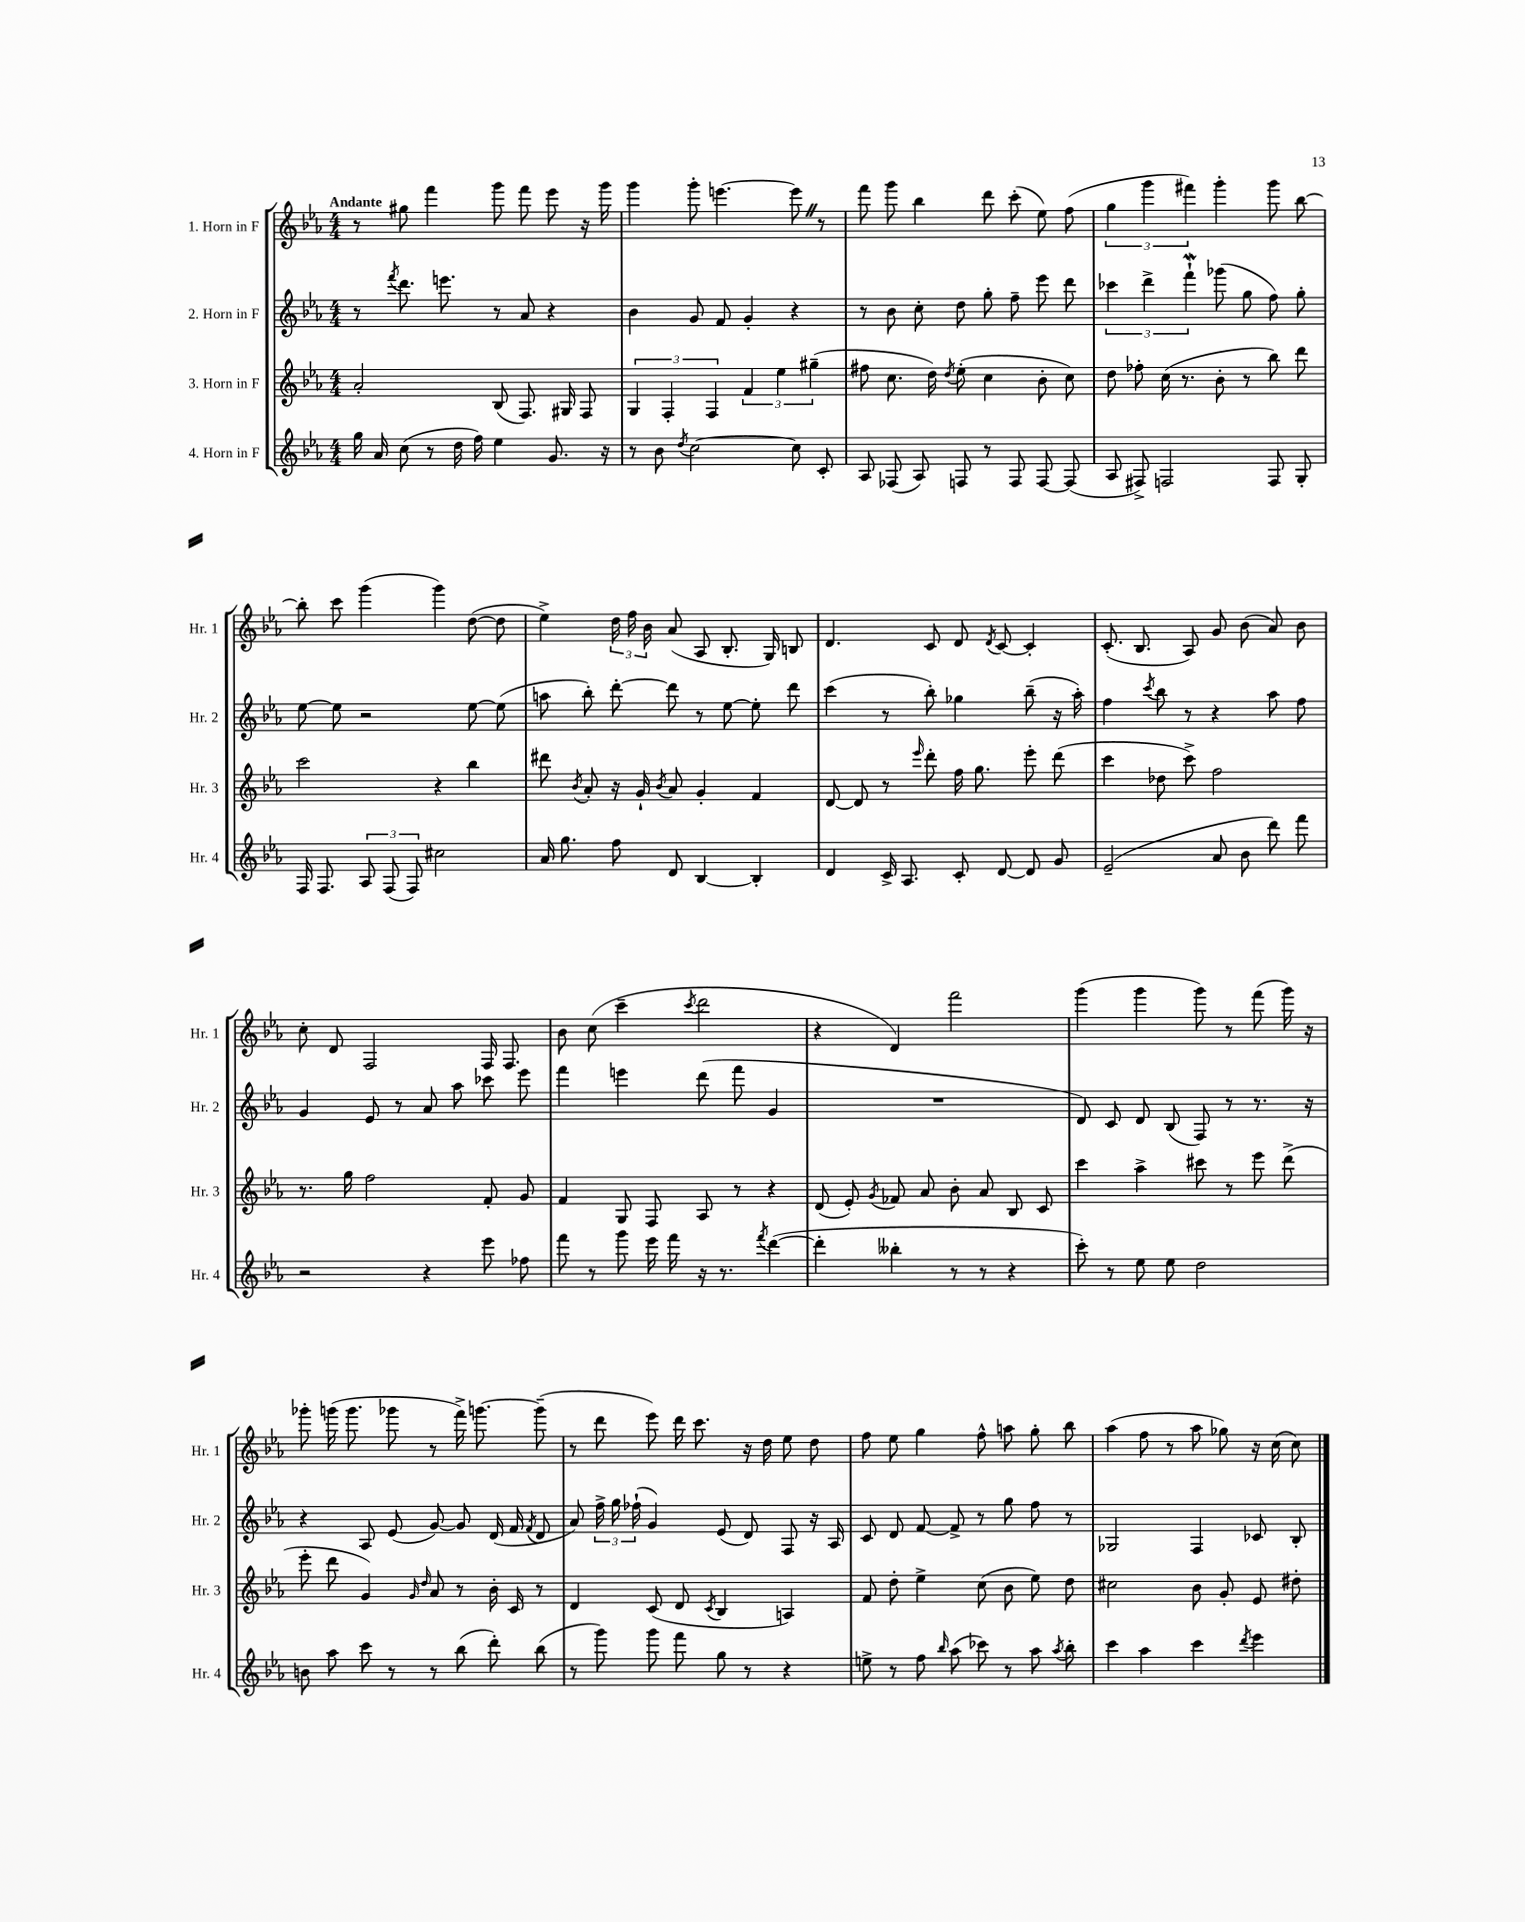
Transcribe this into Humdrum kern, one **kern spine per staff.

**kern	**kern	**kern	**kern
*part4	*part3	*part2	*part1
*staff4	*staff3	*staff2	*staff1
*I"4. Horn in F	*I"3. Horn in F	*I"2. Horn in F	*I"1. Horn in F
*I'Hr. 4	*I'Hr. 3	*I'Hr. 2	*I'Hr. 1
*clefG2	*clefG2	*clefG2	*clefG2
*k[b-e-a-]	*k[b-e-a-]	*k[b-e-a-]	*k[b-e-a-]
*M4/4	*M4/4	*M4/4	*M4/4
=1	=1	=1	=1
!	!	!	!LO:TX:a:B:t=Andante
16gg\	2a-'/	8r	8r
16a-/	.	.	.
.	.	8qfff/	.
(8cc\	.	8.ddd\	8gg#X\
8r	.	.	4fff\
.	.	8.eeen\	.
16dd\	.	.	.
16ff\)	.	.	.
4ee-\	(8B-/	8r	8ggg\
.	8.F/)	8a-/	8fff\
8.g/	.	4r	8eee-\
.	16G#X/	.	.
.	8F/	.	16r
16r	.	.	16ggg\
=2	=2	=2	=2
8r	6G/	4b-\	4ggg\
8b-\	.	.	.
.	6F'/	.	.
8qdd/	.	.	.
[2cc\	.	8g/	8ggg'\
.	6F/	.	.
.	.	8f/	[4.eeen\
.	6f/	4g'/	.
.	6ee-\	.	.
8cc\]	.	4r	8eeeZ\]
.	(6gg#X~\	.	.
8c'/	.	.	8r
=3	=3	=3	=3
8A-/	8ff#X\	8r	8fff\
(8F-X/	8.cc\	8b-\	8ggg\
8A-/)	.	8cc'\	4bb-\
.	16dd\)	.	.
.	8qdd/	.	.
8Fn/	(8ee-'\	8dd\	.
8r	4cc\	8gg'\	8ddd\
8F/	.	8ff~\	(8ccc'\
[8F/	8b-'\	8eee-\	8ee-\)
(8F/]	8cc\)	8ddd\	(8ff\
=4	=4	=4	=4
8A-/	8dd\	6ccc-X\	6gg\
8F#X^/)	8ff-X'\	.	.
.	.	6ddd^\	6ggg\
2Fn/	(16cc\	.	.
.	8.r	.	.
.	.	6fffW`\	6fff#X\)
.	8b-'\	(8ggg-X\	4ggg'\
.	8r	8gg\	.
8F/	8bb-\)	8ff\)	8ggg\
8G'/	8ddd\	8gg'\	[8bb-\
!!LO:LB:g=z
=5	=5	=5	=5
16F/	2ccc\	[8ee-\	8bb-'\]
8.F/	.	.	.
.	.	8ee-\]	8ccc\
12A-/	.	2r	(4ggg\
(12F/	.	.	.
12F/)	.	.	.
2cc#X\	4r	.	4ggg\)
.	4bb-\	[8ee-\	([8dd\
.	.	(8ee-\]	8dd\]
=6	=6	=6	=6
16a-/	8ddd#X\	8aan\	4ee-^\)
8.gg\	.	.	.
.	8qb-/	.	.
.	8a-'/	8bb-'\)	.
8ff\	16r	[8ddd'\	24dd\
.	.	.	24ff\
.	16g`/	.	.
.	.	.	24b-\
.	8qb-/	.	.
8d/	8a-/	8ddd\]	(8a-/
[4B-/	4g'/	8r	8A-/
.	.	[8ee-\	8.B-'/
4B-'/]	4f/	8ee-'\]	.
.	.	.	16G/)
.	.	8ddd\	8Bn/
=7	=7	=7	=7
4d/	[8d/	(4ccc\	4.d/
.	8d/]	.	.
16c^/	8r	8r	.
8.A-/	.	.	.
.	16qqeee-/	.	.
.	8ddd'\	8bb-'\)	8c/
8c'/	16ff\	4gg-X\	8d/
.	8.gg\	.	.
.	.	.	8qd/
[8d/	.	.	[8c/
8d/]	8eee-'\	(8bb-~\	4c'/]
8g/	(8ddd\	16r	.
.	.	16aa-'\)	.
=8	=8	=8	=8
(2e-~/	4ccc\	4ff\	(8.c'/
.	.	.	8.B-/
.	.	8qccc/	.
.	8dd-X\	8bb-\	.
.	8ccc^\)	8r	8A-/)
8a-/	2ff\	4r	8g/
8b-\	.	.	(8b-\
8ddd\)	.	8aa-\	8a-/)
8fff\	.	8ff\	8b-\
!!LO:LB:g=z
=9	=9	=9	=9
2r	8.r	4g/	8cc'\
.	.	.	8d/
.	16gg\	.	.
.	2ff\	8e-/	2F/
.	.	8r	.
4r	.	8a-/	.
.	.	8aa-\	.
8eee-\	8f'/	8ccc-X\	16F/
.	.	.	8.F/
8ff-X\	8g/	8eee-\	.
=10	=10	=10	=10
8fff\	4f/	4fff\	8b-\
8r	.	.	(8cc\
8ggg\	8G/	4eeen\	4ccc~\
16eee-\	8F/	.	.
16fff\	.	.	.
.	.	.	8qccc/
16r	8A-/	(8ddd\	2ddd\
8.r	.	.	.
.	8r	8fff\	.
8qfff/	.	.	.
([4ddd\	4r	4g/	.
=11	=11	=11	=11
4ddd'\]	(8d/	1r	4r
.	8e-'/)	.	.
.	8qg/	.	.
4bb--X'\	8f-X/	.	4d/)
.	8a-/	.	.
8r	8b-'\	.	2fff\
8r	8a-/	.	.
4r	8B-/	.	.
.	8c/	.	.
=12	=12	=12	=12
8ccc'\)	4ccc\	8d/)	(4ggg\
8r	.	8c/	.
8ee-\	4aa-^\	8d/	4ggg\
8ee-\	.	(8B-/	.
2dd\	8ccc#X\	8F/)	8ggg\)
.	8r	8r	8r
.	8eee-\	8.r	(8fff\
.	(8ddd^\	.	16ggg\)
.	.	16r	16r
!!LO:LB:g=z
=13	=13	=13	=13
8bn\	8eee-'\	4r	8ggg-X'\
8aa-\	8ddd\	.	(16gggn\
.	.	.	8.ggg\
8ccc\	4g/)	8A-/	.
8r	.	(8e-/	8ggg-X\
.	16qqg/	.	.
.	16qqdd/	.	.
8r	8a-/	[8g/)	8r
(8bb-\	8r	8g/]	16fff^\)
.	.	.	[8.gggn\
8ddd'\)	16b-'\	(16d/	.
.	16c/	16f/	.
.	.	8qf/	.
(8bb-\	8r	8d/	(8ggg~\]
=14	=14	=14	=14
8r	4d/	8a-/)	8r
8ggg\)	.	24ff^\	8ddd\
.	.	24gg\	.
.	.	(24ff-X`\	.
8ggg\	(8c/	4g/)	8eee-\)
8fff\	8d/	.	16ddd\
.	.	.	8.ccc\
.	8qc/	.	.
8gg\	4B-/	(8e-/	.
8r	.	8d/)	16r
.	.	.	16dd\
4r	4An/)	8F/	8ee-\
.	.	16r	8dd\
.	.	16A-/	.
=15	=15	=15	=15
8een^\	8f/	8c/	8ff\
8r	8dd'\	8d/	8ee-\
8ff\	4ee-^\	[8f/	4gg\
16qqbb-/	.	.	.
(8aa-\	.	8f^/]	.
8ccc-X\)	(8cc\	8r	8ff^^\
8r	8b-\	8gg\	8aan\
8aa-\	8ee-\)	8ff\	8gg'\
8qaa-/	.	.	.
8bb-'\	8dd\	8r	8bb-\
=16	=16	=16	=16
4ccc\	2cc#X\	2G-X/	(4aa-\
4aa-\	.	.	8ff\
.	.	.	8r
4ccc\	8b-\	4F/	8aa-\
.	8g'/	.	8gg-X\)
8qddd/	.	.	.
4eee-\	8e-/	8c-X/	16r
.	.	.	(16cc\
.	8dd#X'\	8B-'/	8cc\)
==	==	==	==
*-	*-	*-	*-
